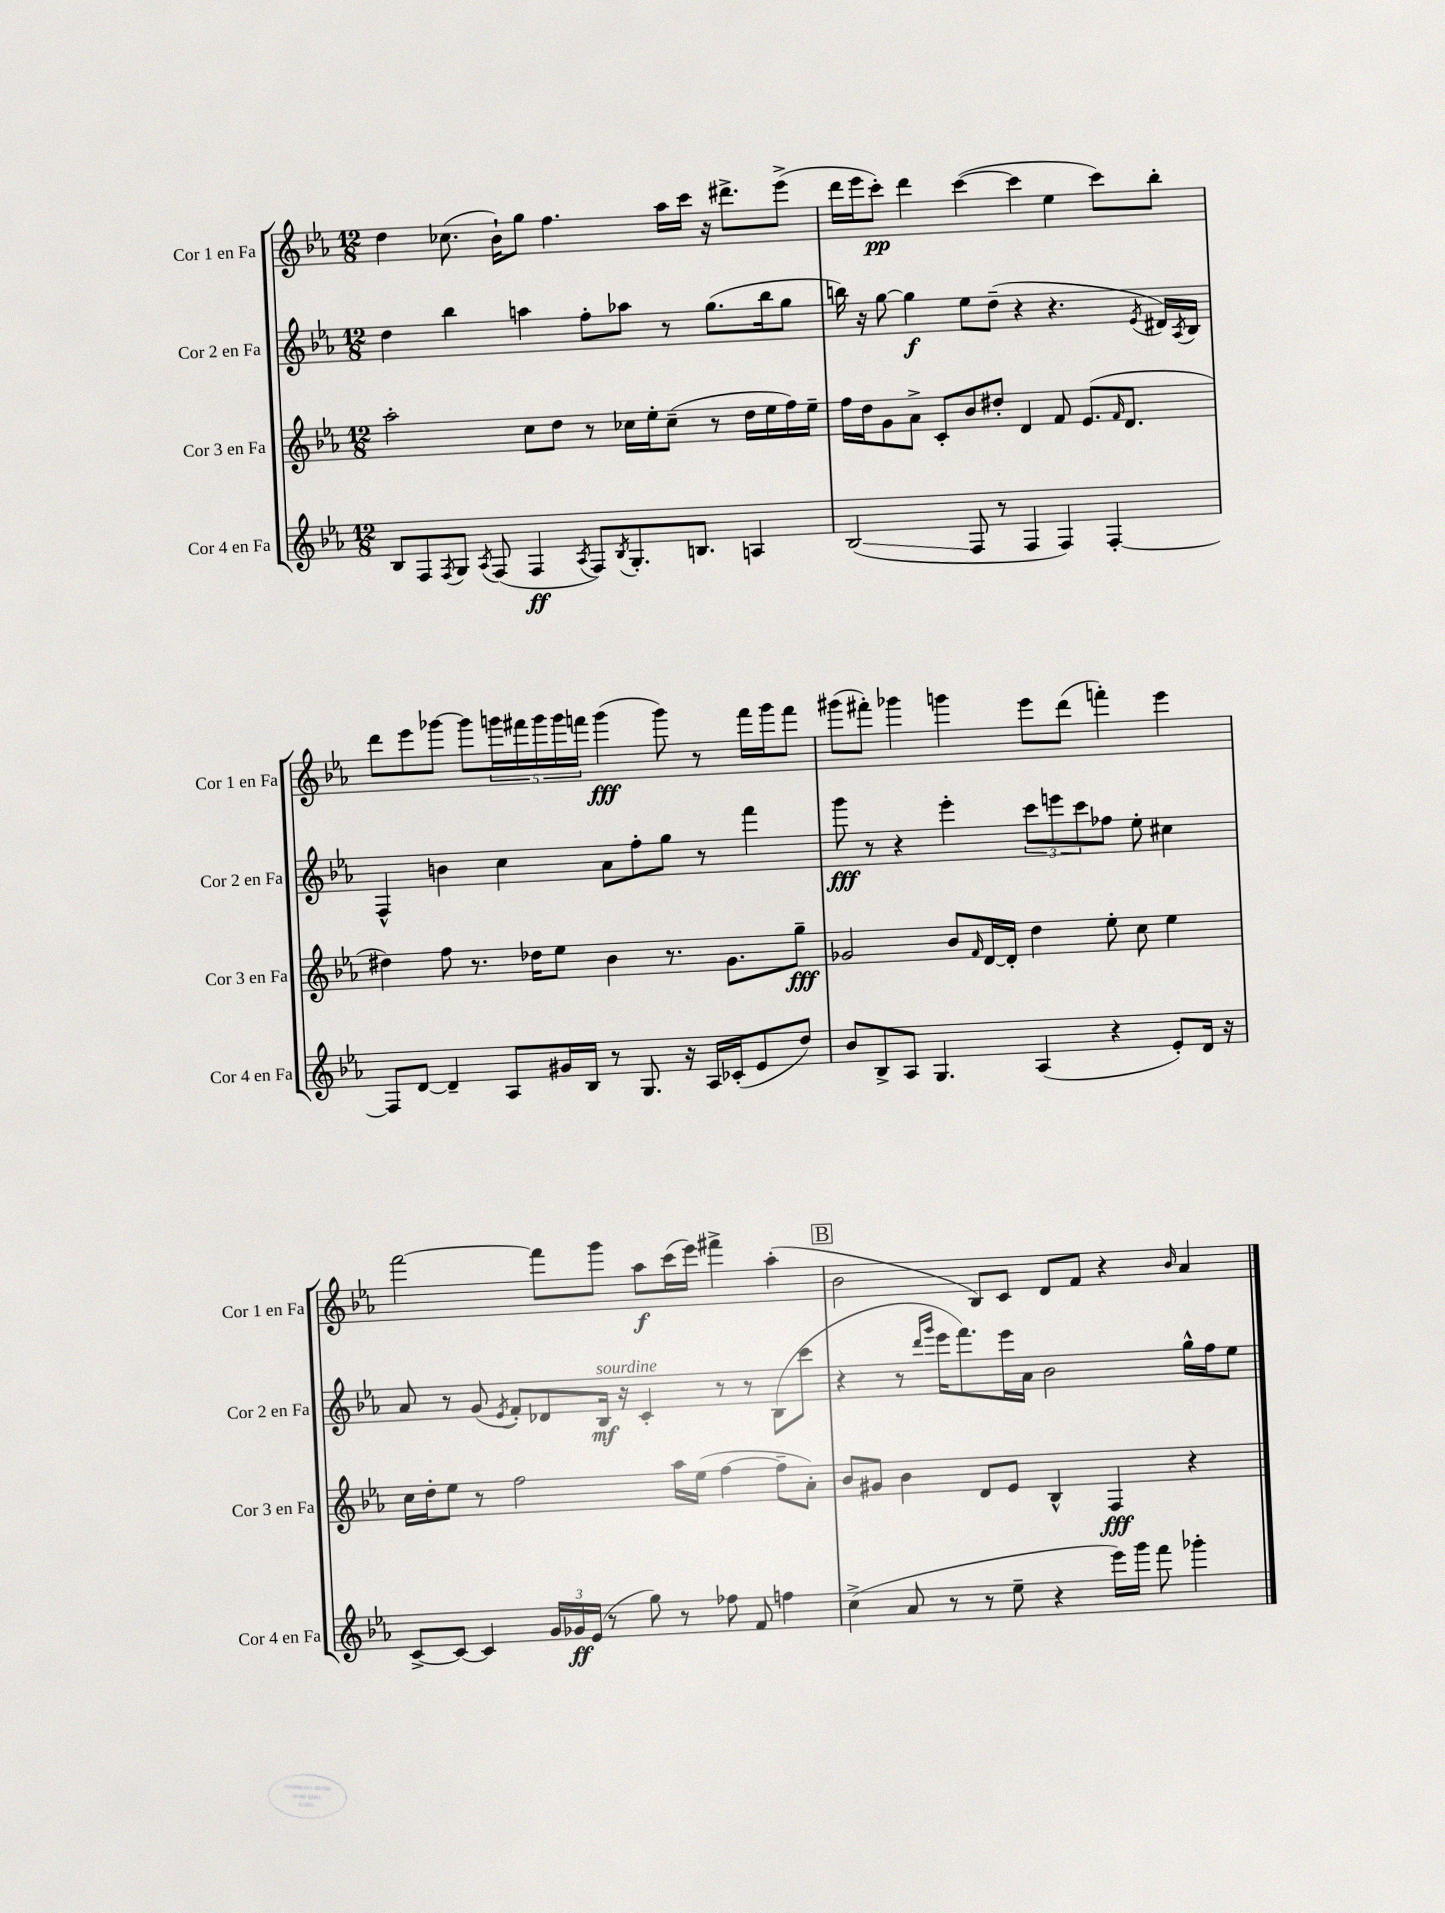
<<
\new StaffGroup <<
\new Staff = "s0" \with { instrumentName = "Cor 1 en Fa" shortInstrumentName = "Cor 1 en Fa" } {
    \clef treble \key ees \major \numericTimeSignature \time 12/8
    d''4 ces''8.( bes'16-!) g''8 f''4. aes''16 c'''16 r16 dis'''8.-> ees'''8->( |
    d'''16 ees'''16 c'''8-.\pp) d'''4 c'''4~( c'''4 ees''4 c'''8) bes''8-. |
    d'''8 ees'''8 ges'''8~ ges'''8 \tuplet 5/4 { g'''16 fis'''16 g'''16 g'''16 f'''16 } g'''4\fff( g'''8) r8 f'''16 g'''16 f'''8 |
    gis'''8( fis'''8-.) ges'''4 g'''4 ees'''8 d'''8( f'''4-.) ees'''4 |
    f'''2~ f'''8 g'''8 aes''8\f c'''16( ees'''16) fis'''4-> aes''4-.( |
    \mark \markup { \box "B" } bes'2 bes8) c'8 d'8 f'8 r4 \grace { bes'16 } aes'4 \bar "|." |
}
\new Staff = "s1" \with { instrumentName = "Cor 2 en Fa" shortInstrumentName = "Cor 2 en Fa" } {
    \clef treble \key ees \major \numericTimeSignature \time 12/8
    d''4 bes''4 a''4 f''8-. aes''8 r8 g''8.( bes''16 g''8 |
    b''16) r16 g''8~ g''4\f ees''8 d''8--( r4 r4. \acciaccatura { ees'8 } dis'16) \acciaccatura { aes8 } bes16 |
    f4-^ b'4 c''4 aes'8 f''8-. g''8 r8 f'''4 |
    g'''8\fff r8 r4 ees'''4-. \tuplet 3/2 { c'''8 e'''8 c'''8 } fes''8 ees''8-. cis''4 |
    aes'8 r8 g'8( \acciaccatura { ees'8 } f'8-.) des'8 bes16\mf^\markup { \italic "sourdine" } r16 c'4-. r8 r8 bes8( c'''8 |
    \mark \markup { \box "B" } r4 r8 \grace { d'''16 g'''16 } ees'''16 f'''8.) ees'''16 aes'16 bes'2 g''16-^ f''16 ees''8 \bar "|." |
}
\new Staff = "s2" \with { instrumentName = "Cor 3 en Fa" shortInstrumentName = "Cor 3 en Fa" } {
    \clef treble \key ees \major \numericTimeSignature \time 12/8
    aes''2-. c''8 d''8 r8 ces''16 ees''16-. ces''8--( r8 d''16 ees''16 f''16) ees''16-- |
    f''16 d''16 g'8 aes'8-> c'8-. bes'8 dis''8-. d'4 f'8 ees'8.( \grace { f'16 } d'8. |
    dis''4) f''8 r8. des''16 ees''8 bes'4 r8. g'8. g''8--\fff |
    ges'2 bes'8 \grace { f'16 } d'16~ d'16-. d''4 ees''8-. c''8 ees''4 |
    c''16 d''16-. ees''8 r8 f''2 aes''16 ees''16( f''4~ f''8-- aes'8-.) |
    \mark \markup { \box "B" } bes'8 gis'8 bes'4 d'8 ees'8 bes4-^ f4\fff r4 \bar "|." |
}
\new Staff = "s3" \with { instrumentName = "Cor 4 en Fa" shortInstrumentName = "Cor 4 en Fa" } {
    \clef treble \key ees \major \numericTimeSignature \time 12/8
    bes8 f8 \acciaccatura { f8 } g8 \acciaccatura { aes8 } f8( f4\ff \acciaccatura { aes8 } f8) \acciaccatura { bes8 } g8.-. b8. a4 |
    bes2\glissando( f8 r8 f4 f4) f4~-. |
    f8 d'8~ d'4-- aes8 gis'16 bes16 r8 g8. r16 aes16 ces'16-.( ees'8 d''8) |
    bes'8 bes8-> aes8 g4. aes4( r4 ees'8-.) d'16 r16 |
    c'8~-> c'8~ c'4 \tuplet 3/2 { g'16 ges'16\ff ees'16( } r8 g''8) r8 fes''8 f'8 f''4 |
    \mark \markup { \box "B" } c''4->( aes'8 r8 r8 ees''8-- r4 ees'''16) g'''16 f'''8 ges'''4-. \bar "|." |
}
>>
>>
\layout { \context { \Score \remove "Bar_number_engraver" } }
